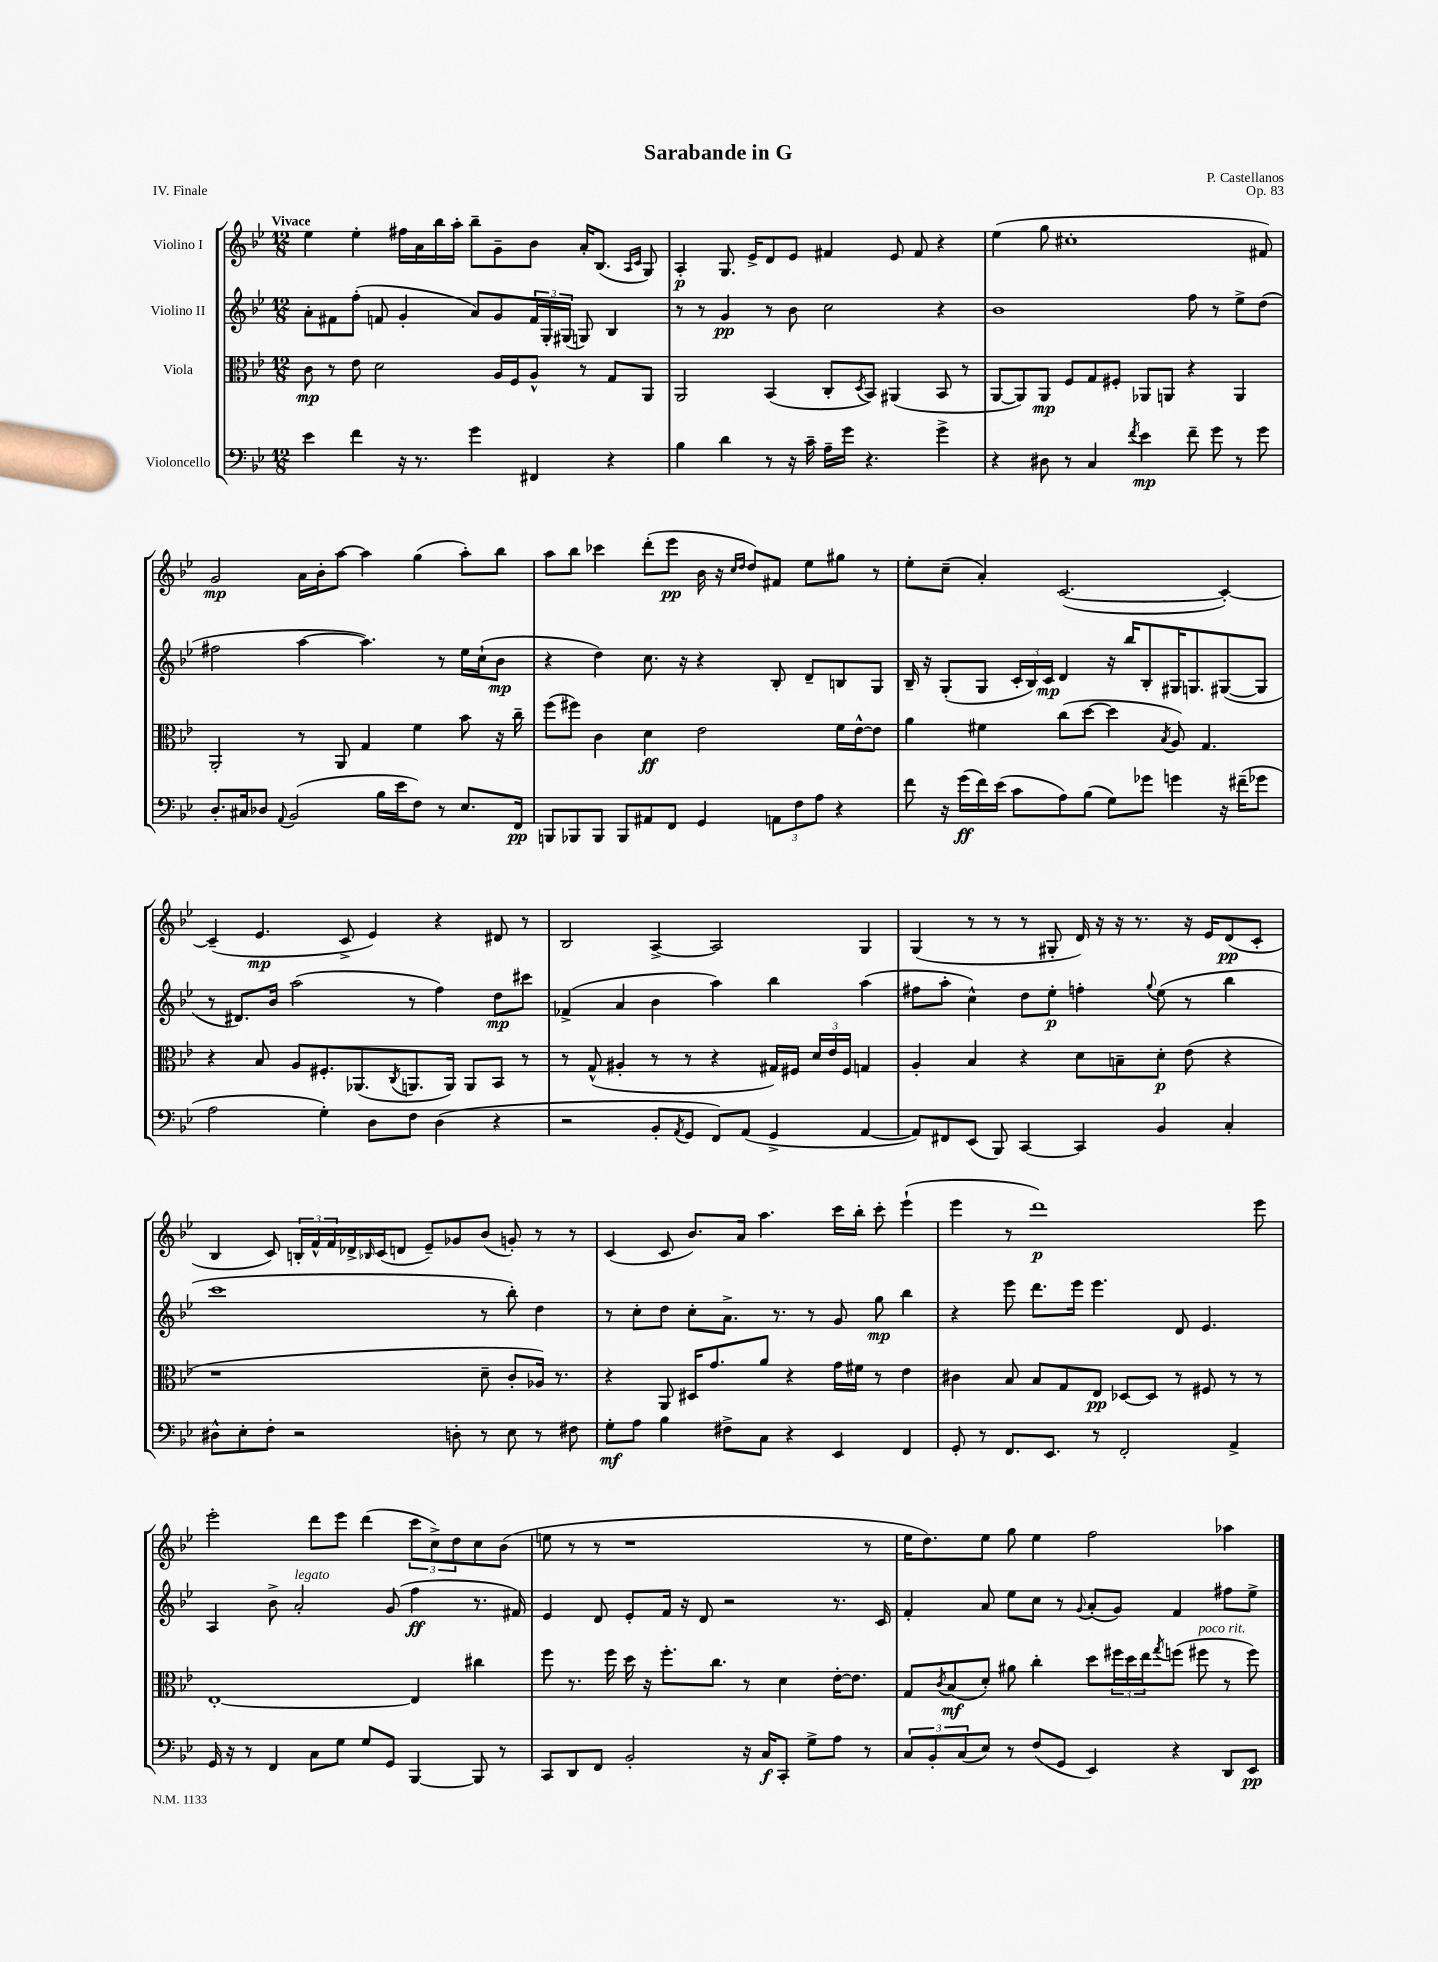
\header { title = "Sarabande in G" composer = "P. Castellanos" opus = "Op. 83" piece = "IV. Finale" }
<<
\new StaffGroup <<
\new Staff = "s0" \with { instrumentName = "Violino I" } {
    \clef treble \key bes \major \numericTimeSignature \time 12/8 \tempo "Vivace"
    ees''4 ees''4-. fis''16 a'16 bes''16 a''16-. bes''8-- g'8-- bes'8 a'16-. bes8.( \grace { a16 c'16 } g8) |
    a4-.\p g8. ees'16-> d'8 ees'8 fis'4 ees'8 fis'8 r4 |
    ees''4( g''8 cis''1-. fis'8) |
    g'2\mp a'16 bes'16-. a''8~ a''4 g''4( a''8-.) bes''8 |
    a''8 bes''8 ces'''4 d'''8-.( ees'''8\pp bes'16 r16 \grace { c''16 d''16 } d''8) fis'8 ees''8 gis''8 r8 |
    ees''8-. c''8--( a'4-.) c'2.~( c'4~-.) |
    c'4--( ees'4.\mp c'8-> ees'4) r4 dis'8 r8 |
    bes2 a4~-> a2 g4 |
    g4( r8 r8 r8 gis8-. d'16) r16 r16 r8. r16 ees'16 d'8\pp( c'8-. |
    bes4 c'8) \tuplet 3/2 { b16-. f'16-^ f'16 } des'16-> \grace { bes16 } c'16( d'8 ees'8--) ges'8 bes'8( g'8-.) r8 r8 |
    c'4( c'8 bes'8.) a'16 a''4. c'''16 bes''16-. c'''8-. ees'''4-!( |
    ees'''4 r8 d'''1\p) ees'''8 |
    ees'''2-. d'''8 ees'''8 d'''4( \tuplet 3/2 { c'''8 c''8->) d''8 } c''8 bes'8( |
    e''8 r8 r8 r1 r8 |
    ees''16 d''8.) ees''8 g''8 ees''4 f''2 aes''4 \bar "|." |
}
\new Staff = "s1" \with { instrumentName = "Violino II" } {
    \clef treble \key bes \major \numericTimeSignature \time 12/8
    a'8-. fis'8 f''8-.( f'8 g'4-. a'8) g'8 \tuplet 3/2 { f'16 g16-. gis16( } g8) bes4 |
    r8 r8 g'4\pp r8 bes'8 c''2 r4 |
    bes'1 f''8 r8 ees''8-> d''8( |
    fis''2 a''4~ a''4.) r8 ees''16 c''16-!( bes'8\mp |
    r4 d''4) c''8. r16 r4 bes8-. d'8-- b8 g8 |
    bes16-- r16 g8-.( g8 \tuplet 3/2 { c'16-. bes16) c'16\mp } d'4 r16 bes''16 bes8-. gis16 g8. gis8~( gis8 |
    r8 dis'8.) bes'16 a''2( r8 f''4) d''8\mp cis'''8 |
    fes'4->( a'4 bes'4 a''4) bes''4 a''4( |
    fis''8 a''8-. c''4-^) d''8 ees''8-.\p f''4-. \appoggiatura { g''8 } ees''8( r8 bes''4 |
    c'''1 r8 bes''8-.) d''4 |
    r8 c''8-. d''8 c''8-. a'8.-> r8. r8 g'8 g''8\mp bes''4 |
    r4 ees'''8 d'''8. ees'''16 ees'''4. d'8 ees'4. |
    a4 bes'8-> a'2-.^\markup { \italic "legato" } g'8( f''4\ff r8. fis'16) |
    ees'4 d'8 ees'8-. f'16 r16 d'8 r2 r8. c'16 |
    f'4-. a'8 ees''8 c''8 r8 \appoggiatura { g'8 } a'8-.( g'8) f'4 fis''8 ees''8-> \bar "|." |
}
\new Staff = "s2" \with { instrumentName = "Viola" } {
    \clef alto \key bes \major \numericTimeSignature \time 12/8
    c'8\mp r8 ees'8 d'2 a16 f16 a8-^ r8 g8 a,8 |
    a,2 bes,4( c8-. \acciaccatura { d8 } bes,8) ais,4( bes,8 r8 |
    a,8~ a,8) a,8\mp f8 g8 fis8-. aes,8 a,8 r4 a,4 |
    a,2-. r8 a,8 g4 f'4 bes'8 r16 c''16-- |
    f''8( fis''8) c'4 d'4\ff ees'2 f'16 ees'16~-^ ees'8 |
    a'4 fis'4 c''8( d''8~ d''4 \acciaccatura { bes8 } a8) g4. |
    r4 bes8 a8 fis8.-. aes,8.( \acciaccatura { c8 } a,8. a,16) a,8 bes,8 r8 |
    r8 g8-^( ais4-. r8 r8 r4 gis16) fis16 \tuplet 3/2 { d'16 ees'16 fis16 } g4 |
    a4-. bes4 r4 d'8 b8-- d'8-.\p ees'8( r4 |
    r1 d'8-- c'8-. aes16) r8. |
    r4 a,8 dis16 g'8. a'8 r4 g'16 fis'16 r8 ees'4 |
    cis'4 bes8 bes8 g8 ees8\pp des8~ des8 r8 fis8 r8 r8 |
    ees1~-. ees4 cis''4 |
    f''8 r8. f''16 d''16 r16 f''8.-. c''8. r8 d'4 ees'16~-. ees'8. |
    g8 \acciaccatura { c'8 } bes8\mf( d'8-.) ais'8 c''4-. d''8 \tuplet 3/2 { fis''16 d''16 ees''16 } \acciaccatura { g''8 } f''8( fis''8^\markup { \italic "poco rit." } r8 fis''8) \bar "|." |
}
\new Staff = "s3" \with { instrumentName = "Violoncello" } {
    \clef bass \key bes \major \numericTimeSignature \time 12/8
    ees'4 f'4 r16 r8. g'4 fis,4 r4 |
    bes4 d'4 r8 r16 c'16-- a16-- g'16 r4. g'4-> |
    r4 dis8 r8 c4 \acciaccatura { f'8 } ees'4\mp f'8-- g'8 r8 g'8 |
    d8.-. cis16 des8 \appoggiatura { a,8 } bes,2( bes16 ees'16 f8) r8 ees8. f,16\pp |
    b,,8 bes,,8 bes,,8 bes,,8 ais,8 f,8 g,4 \tuplet 3/2 { a,8 f8 a8 } r4 |
    f'8 r16 g'16\ff( f'16) ees'16( c'8 a8) bes8( g8) ges'8 g'4 r16 fis'16--( ges'8 |
    a2 g4-.) d8 f8 d4( r4 |
    r2 bes,8-. \acciaccatura { a,8 } g,8 f,8) a,8( g,4-> a,4~ |
    a,8) fis,8 ees,8( bes,,8) c,4~ c,4 bes,4 c4-. |
    dis8-^ ees8-. f8-. r2 d8-. r8 ees8 r8 fis8 |
    g8-.\mf a8 bes4 fis8-> c8 r4 ees,4 f,4 |
    g,8-. r8 f,8. ees,8. r8 f,2-. a,4-> |
    g,16 r16 r8 f,4 c8 g8 g8 g,8 bes,,4~ bes,,8 r8 |
    c,8 d,8 f,8 bes,2-. r16 c16\f c,8-. g8-> a8 r8 |
    \tuplet 3/2 { c8 bes,8-. c8( } ees8) r8 f8( g,8 ees,4) r4 d,8 ees,8\pp \bar "|." |
}
>>
>>
\layout { \context { \Score \remove "Bar_number_engraver" } }
